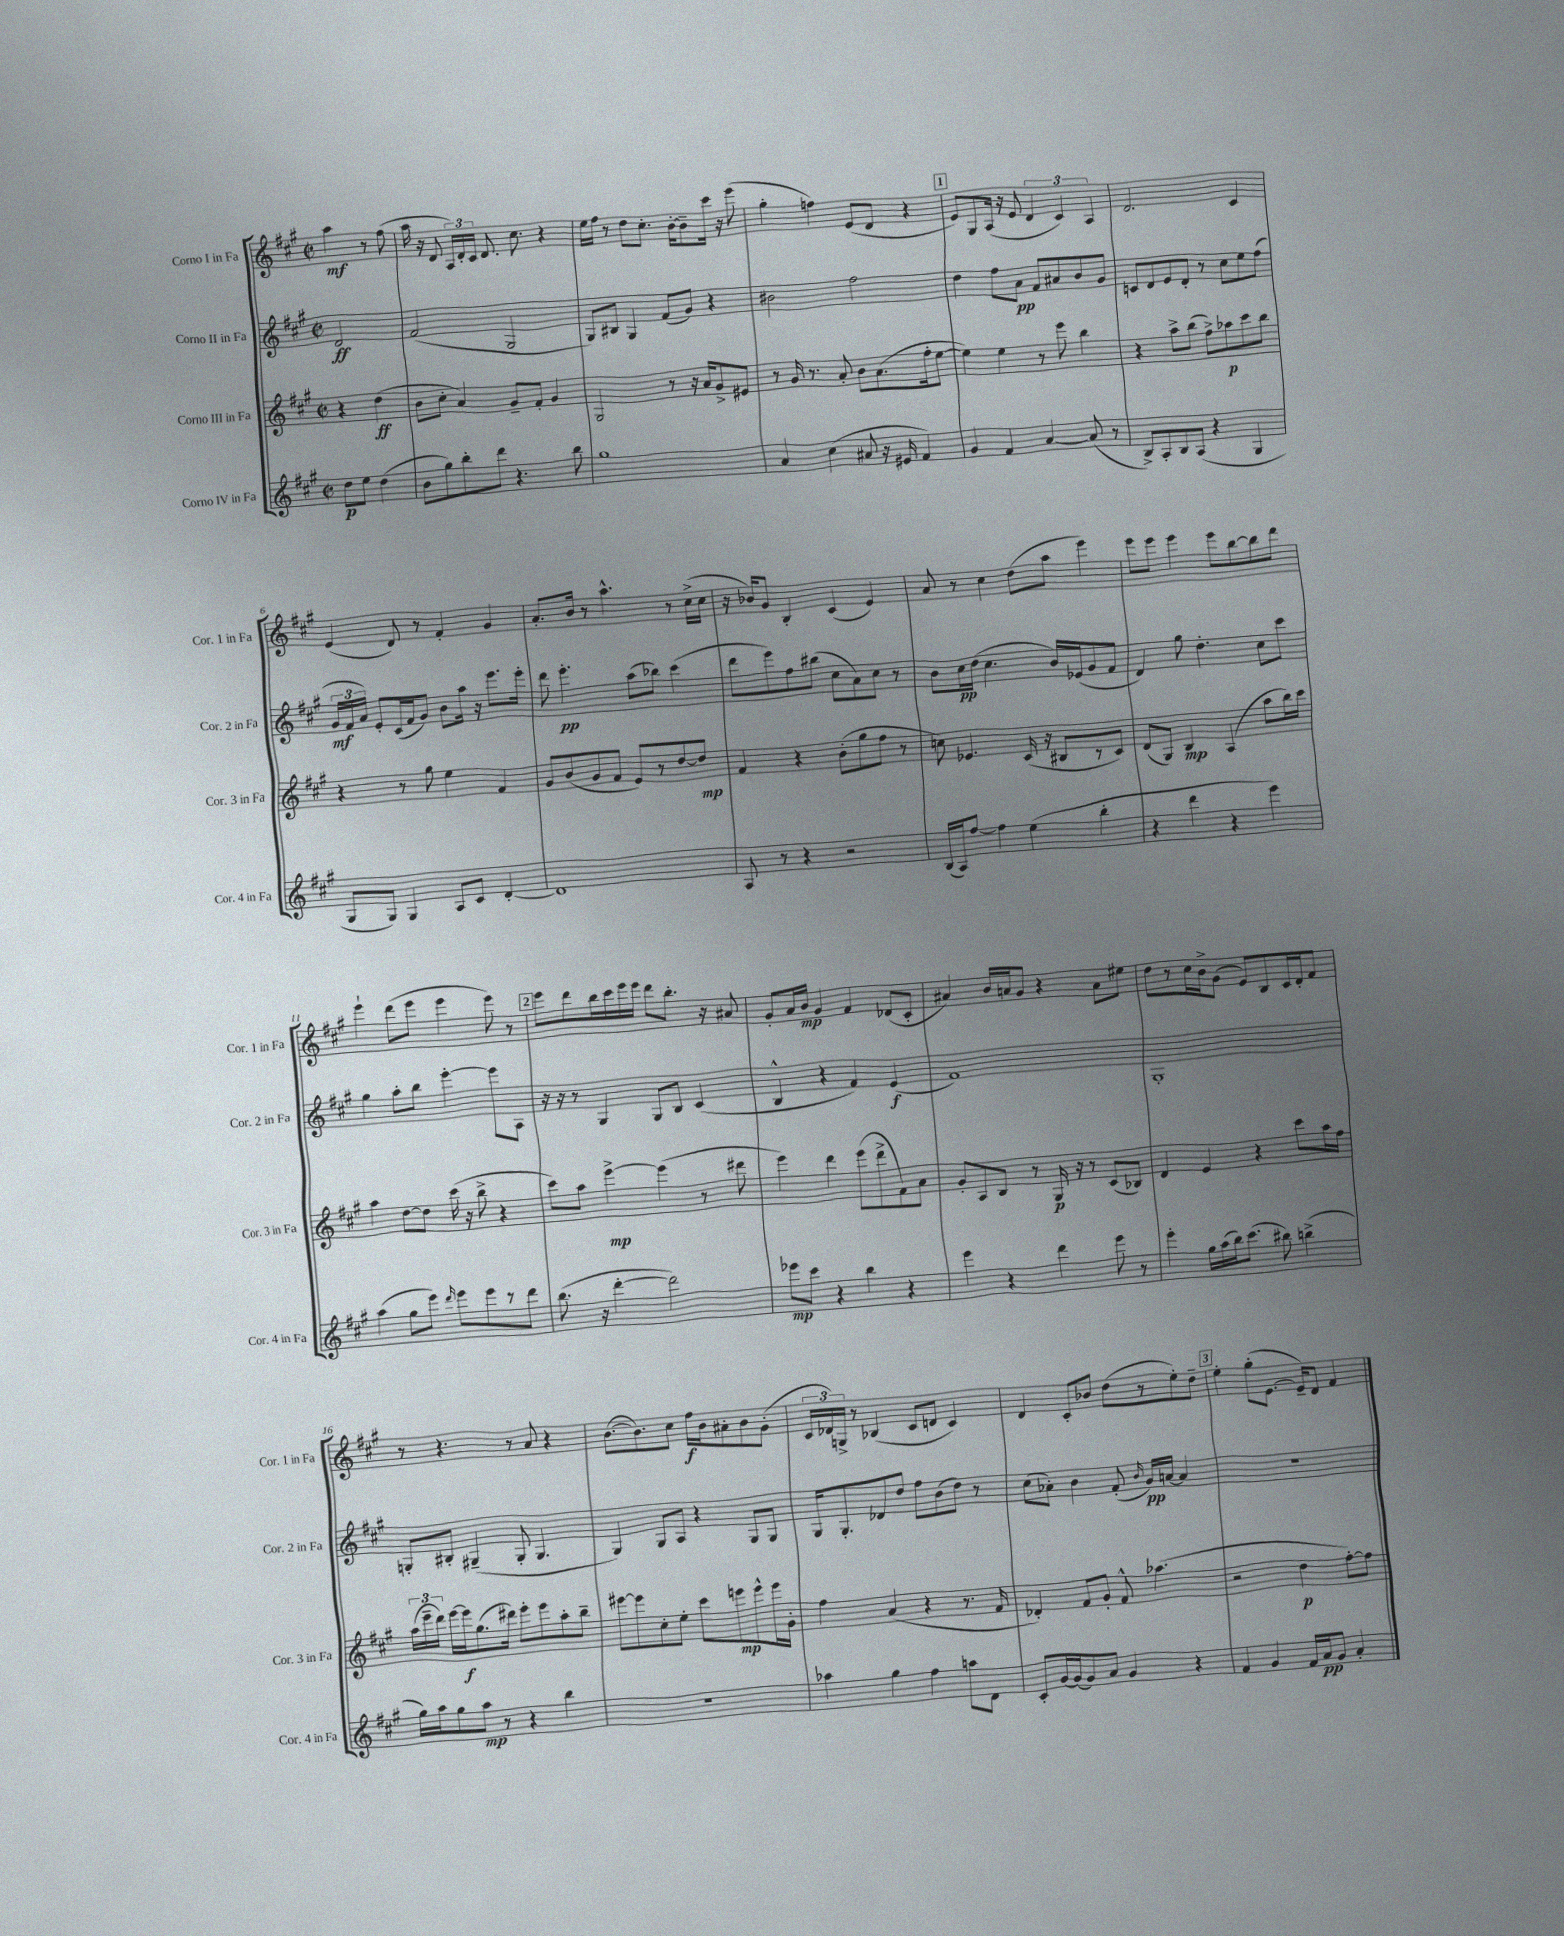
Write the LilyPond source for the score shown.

<<
\new StaffGroup <<
\new Staff = "s0" \with { instrumentName = "Corno I in Fa" shortInstrumentName = "Cor. 1 in Fa" } {
    \clef treble \key a \major \defaultTimeSignature \time 2/2 \partial 2
    \autoBeamOff a''4\mf r8 fis''8( |
    a''16 r16 d'8 \tuplet 3/2 { a16[) d'16-. cis'16] } d'8. cis''8. r4 |
    e''16[ fis''16] r8 d''8[ cis''8.]-. b'16[~-. b'8-- cis'''16] r16 e'''8( |
    gis''4-. f''4) e'8[( d'8] r4 |
    \mark \markup { \box "1" } e'8[) gis8 a16]( r16 e'8 \tuplet 3/2 { d'4 cis'4) a4 } |
    d'2. cis'4 |
    e'4( d'8) r8 fis'4-. gis'4 |
    a'8.[-. b'16] r8 a''4.-^ r8 cis''16[->( cis''16] |
    r16 bes'16[) gis'8] b4-. cis'4( e'4) |
    a'8 r8 cis''4 d''8[( a''8] e'''4) |
    e'''8[ e'''8] e'''4 e'''8[ b''8~ b''8 d'''8] |
    e'''4-! d'''8[( e'''8] e'''4 e'''8) r8 |
    \mark \markup { \box "2" } e'''8[ d'''8 b''16 cis'''16 e'''16 e'''16] d'''8[ b''8.]-. r16 ais'8 |
    gis'8[-. a'16 b'16]\mp gis'4 fis'4 des'8[( cis'8]-. |
    ais'4) b'16[ a'16 gis'8] r4 a'8[ eis''8] |
    d''8[ r8 cis''16 b'16-> gis'8]( e'8[) b8 cis'16 d'16-. fis'8] |
    r8 r4. r8 a'8 r4 |
    b'8.[~( b'8.) cis''8] fis''16[\f b'16 ais'8-. b'8 gis'8]-.( |
    \tuplet 3/2 { cis'16[ des'16) g16]-> } r8 bes4( cis'8[ d'8] cis'4) |
    d'4 cis'8[-. bes'8] d''8[( r8 e''8-.) d''8]-- |
    \mark \markup { \box "3" } e''4-. gis''8[-.( e'8.]~ e'16[--) d'8] fis'4 \bar "|." |
}
\new Staff = "s1" \with { instrumentName = "Corno II in Fa" shortInstrumentName = "Cor. 2 in Fa" } {
    \clef treble \key a \major \defaultTimeSignature \time 2/2 \partial 2
    \autoBeamOff d'2\ff |
    fis'2( gis2 |
    gis8[) bis8] gis4 fis'8[( gis'8]) r4 |
    bis'2 fis''2 |
    \mark \markup { \box "1" } d''4 fis''8[ a'8]\pp fis'8[ ais'8 b'8 gis'8] |
    c'8[ d'8 e'8 d'8]-. r8 cis''8[ e''8 fis''8]( |
    \tuplet 3/2 { gis'16[\mf fis'16 a'16]) } e'8[-. cis'16( fis'16 gis'8]) b'8[ a''16] r16 e'''8.[ e'''16]-. |
    d'''8 e'''4.-.\pp a''8[( bes''8]) cis'''4( |
    d'''8[ e'''8) fis''8 bis''8]( cis''8[ a'8) cis''8] r8 |
    b'8[ cis''16\pp d''16]( cis''4. b'16[) ees'16( gis'8 fis'8] |
    d'4) gis''8 d''4.-. cis''8[ cis'''8] |
    gis''4 a''8[-. b''8] e'''4~-. e'''8[ a8] |
    \mark \markup { \box "2" } r16 r16 r8 gis4 gis8[ b8] cis'4( |
    b4-^ r4 fis'4) e'4\f( |
    fis'1) |
    gis1-. |
    g8[-. bis8]-. gis4--( gis8-. gis4. |
    gis4) gis8[ a8] r4 gis8[ gis8] |
    gis16[ gis8.-. des'8 d''8] fis''8[ b'8( d''8]) r8 |
    cis''8[( aes'8]-.) b'4 fis'8-.( \grace { b'16 } gis'16[\pp) a'16]~ a'4 |
    \mark \markup { \box "3" } R1 \bar "|." |
}
\new Staff = "s2" \with { instrumentName = "Corno III in Fa" shortInstrumentName = "Cor. 3 in Fa" } {
    \clef treble \key a \major \defaultTimeSignature \time 2/2 \partial 2
    \autoBeamOff r4 d''4\ff( |
    b'8[ cis''8]-. a'4) gis'8[-- fis'8]-. gis'4 |
    gis2 r8 r16 a'16[ gis'8-> eis'8] |
    r8 gis'16 r8. a'8-. b'8[ a'8.( fis''16-. e''8]~ |
    \mark \markup { \box "1" } e''4) e''4 r8 e'''8 b''4 |
    r4 a''8[-> b''8]( fis''8[->) aes''8\p cis'''8 b''8] |
    r4 r8 gis''8 e''4 fis'4 |
    gis'8[ b'8( gis'8 fis'8] e'8[) r8 d''8~ d''8]\mp |
    fis'4 r4 b'8[-.( gis''8 fis''8] r8 |
    c''8) ees'4. cis'16( r16 bis8[ r8 cis'8]) |
    d'8[( gis8]) b4\mp a4( a''8[ b''16) cis'''16] |
    a''4 d''8[~ d''8] cis'''16( r16 b''8-> r4 |
    \mark \markup { \box "2" } cis'''8[) a''8] e'''4~->\mp e'''4( r8 dis'''8 |
    e'''4) d'''4 e'''8[( d'''8-> fis'8) a'8] |
    gis'8[-. a8 b8] r8 gis16\p r16 r8 cis'8[( bes8]) |
    d'4 e'4 r4 cis'''8[ a''16 fis''16] |
    \tuplet 3/2 { a''16[( e'''16-- d'''16]) } e'''16[~ e'''16\f gis''8.( dis'''16]) e'''8[-. e'''8 a''8-. b''8]-- |
    eis'''8[~ eis'''8 cis''8-. e''8]-. cis'''8[ e'''8\mp e'''8-^ e'''16 gis'16]-. |
    fis''4 a'4( r4 r8. fis'16 |
    des'4-.) fis'8[ gis'8]-. fis'8-^ aes''4.( |
    \mark \markup { \box "3" } r2 d''4\p fis''8[~-.) fis''8] \bar "|." |
}
\new Staff = "s3" \with { instrumentName = "Corno IV in Fa" shortInstrumentName = "Cor. 4 in Fa" } {
    \clef treble \key a \major \defaultTimeSignature \time 2/2 \partial 2
    \autoBeamOff d''8[\p e''8] d''4( |
    b'8[ gis''8) b''8-. d'''8] r4. b''8 |
    gis''1 |
    a'4 cis''4( ais'8 r16 eis'16 fis'4) |
    \mark \markup { \box "1" } gis'4 fis'4 a'4~ a'8( r8 |
    b8[->) a8-. b8 a8]( r4 gis4 |
    gis8[ gis8]) gis4 a8[ cis'8] d'4~-. |
    d'1 |
    a8 r8 r4 r2 |
    b16[( a16) fis''8]~ fis''4 e''4( b''4-. |
    r4 d'''4 r4 e'''4) |
    a''4( gis''8[ e'''8]) \grace { d'''16 } e'''8[ e'''8 r8 d'''8] |
    \mark \markup { \box "2" } b''8.( r16 d'''4~-. d'''2) |
    ees'''8[\mp cis'''8] r4 b''4 r4 |
    e'''4 r4 d'''4 e'''8 r8 |
    e'''4-. gis''16[ a''16( b''16) cis'''8.]( bis''8) b''4->( |
    gis''16[) a''16 gis''8 a''8]\mp r8 r4 b''4 |
    r1 |
    aes''4 gis''4 fis''4 a''8[ d'8] |
    cis'8[-. gis'16~ gis'16( gis'8) a'8] gis'4 r4 |
    \mark \markup { \box "3" } fis'4 gis'4 fis'16[ a'16\pp gis'8] a'4-. \bar "|." |
}
>>
>>
